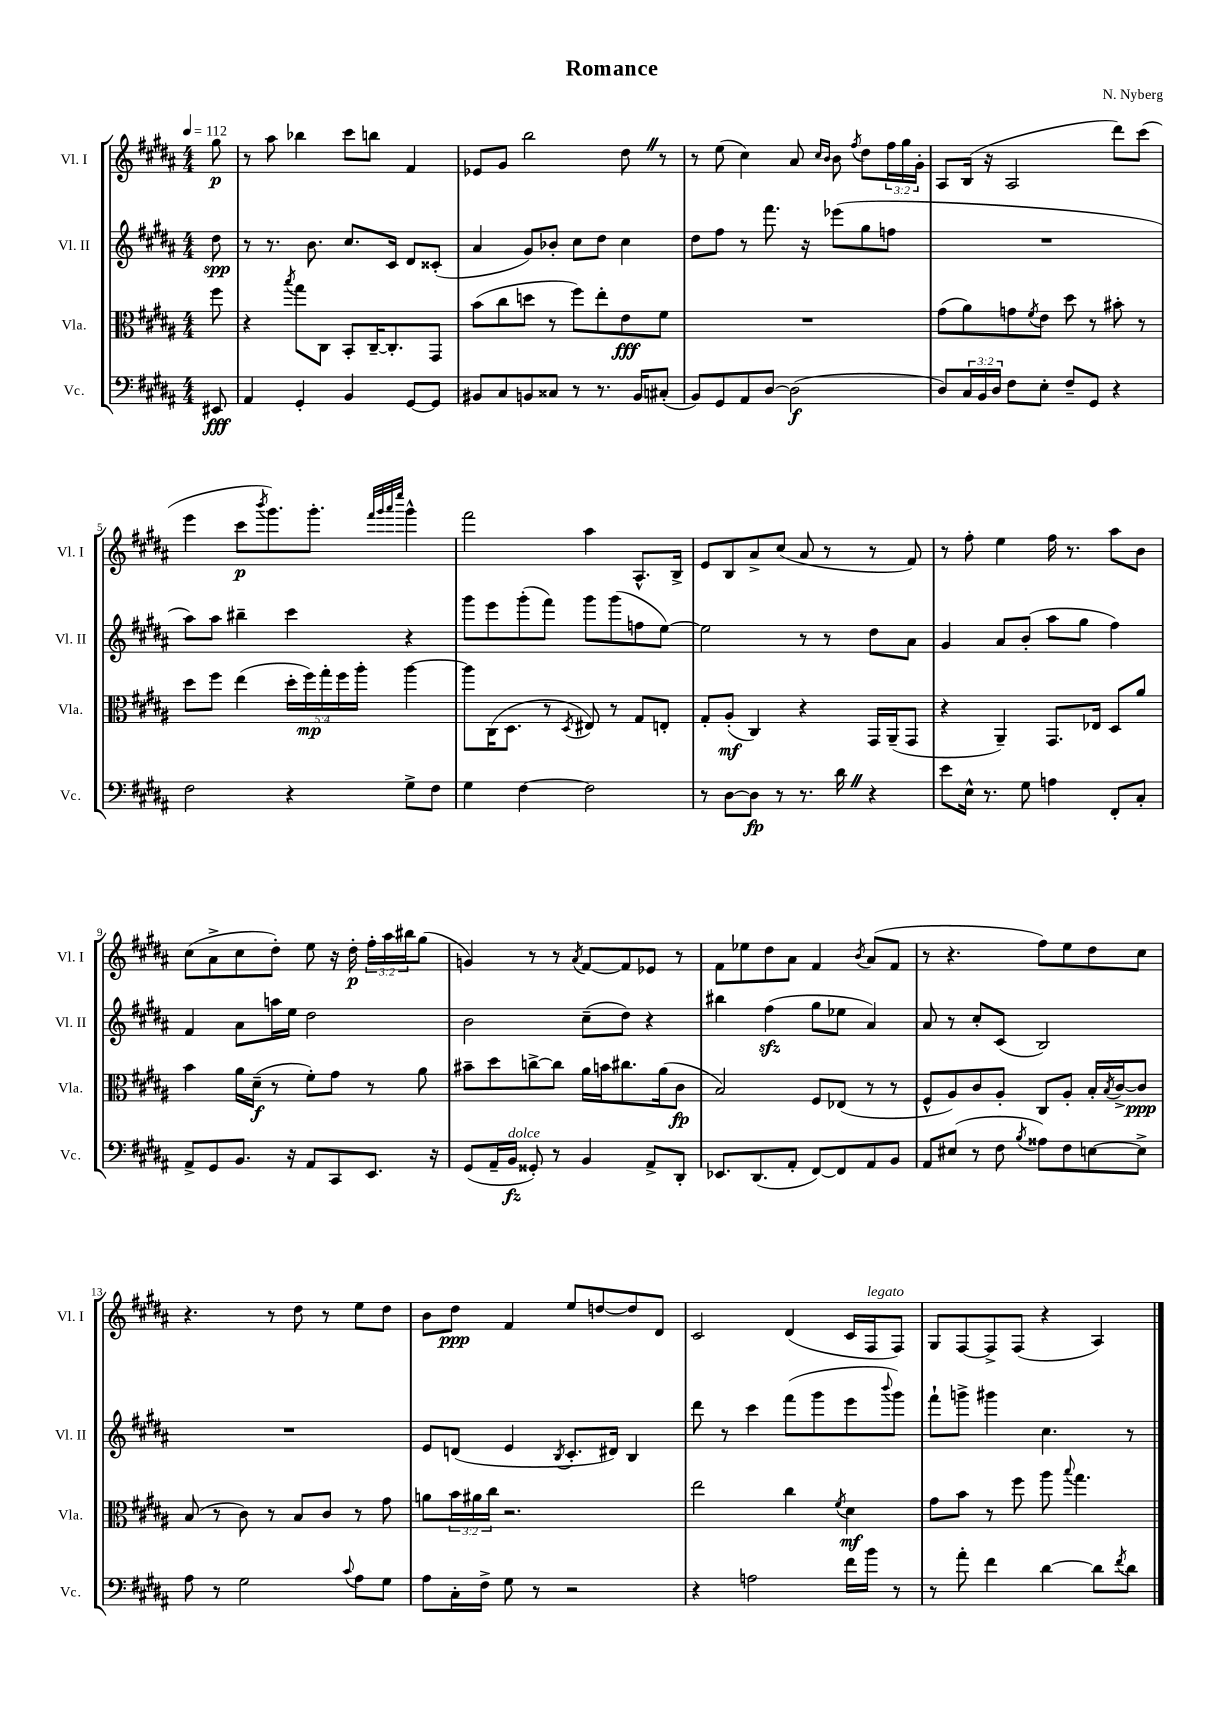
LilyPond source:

\header { title = "Romance" composer = "N. Nyberg" }
<<
\new StaffGroup <<
\new Staff = "s0" \with { instrumentName = "Vl. I" shortInstrumentName = "Vl. I" } {
    \clef treble \key b \major \numericTimeSignature \time 4/4 \override Staff.TupletNumber.text = #tuplet-number::calc-fraction-text \partial 8 \tempo 4 = 112
    gis''8\p |
    r8 ais''8 bes''4 cis'''8 b''8 fis'4 |
    ees'8 gis'8 b''2 dis''8 \once \override BreathingSign.text = \markup { \musicglyph "scripts.caesura.straight" } \breathe r8 |
    r8 e''8( cis''4) ais'8 \grace { cis''16 b'16 } b'8 \acciaccatura { fis''8 } dis''8 \tuplet 3/2 { fis''16 gis''16 gis'16-. } |
    ais8 b16( r16 ais2 dis'''8) cis'''8( |
    e'''4 cis'''8\p \acciaccatura { b'''8 } gis'''8.) gis'''8.-. \grace { fis'''32 gis'''32 ais'''32 e''''32 } gis'''4-^ |
    fis'''2 ais''4 ais8.-^ b16-> |
    e'8 b8 ais'8-> cis''8( ais'8 r8 r8 fis'8) |
    r8 fis''8-. e''4 fis''16 r8. ais''8 b'8 |
    cis''8( ais'8-> cis''8 dis''8-.) e''8 r16 dis''16-.\p \tuplet 3/2 { fis''16-. ais''16 bis''16 } gis''8( |
    g'4) r8 r8 \acciaccatura { ais'8 } fis'8~ fis'8 ees'8 r8 |
    fis'8 ees''8 dis''8 ais'8 fis'4 \acciaccatura { b'8 } ais'8( fis'8 |
    r8 r4. fis''8) e''8 dis''8 cis''8 |
    r4. r8 dis''8 r8 e''8 dis''8 |
    b'8 dis''8\ppp fis'4 e''8 d''8~ d''8 dis'8 |
    cis'2 dis'4( cis'16 fis16^\markup { \italic "legato" } fis8) |
    gis8 fis8~ fis8-> fis8( r4 ais4) \bar "|." |
}
\new Staff = "s1" \with { instrumentName = "Vl. II" shortInstrumentName = "Vl. II" } {
    \clef treble \key b \major \numericTimeSignature \time 4/4 \partial 8
    dis''8\spp |
    r8 r8. b'8. cis''8. cis'16 dis'8 cisis'8-.( |
    ais'4 gis'8) bes'8-. cis''8 dis''8 cis''4 |
    dis''8 fis''8 r8 fis'''8. r16 ees'''8( gis''8 f''8 |
    R1 |
    ais''8) ais''8 bis''4-- cis'''4 r4 |
    gis'''8 e'''8 gis'''8-.( fis'''8) gis'''8 gis'''8( f''8 e''8~) |
    e''2 r8 r8 dis''8 ais'8 |
    gis'4 ais'8 b'8-.( ais''8 gis''8 fis''4) |
    fis'4 ais'8 a''16 e''16 dis''2 |
    b'2 cis''8--( dis''8) r4 |
    bis''4 fis''4\sfz( gis''8 ees''8 ais'4) |
    ais'8 r8 cis''8-. cis'8( b2) |
    R1 |
    e'8 d'8( e'4 \acciaccatura { b8 } cis'8.-. dis'16) b4 |
    dis'''8 r8 cis'''4 fis'''8( gis'''8 e'''8 \appoggiatura { b'''8 } gis'''8) |
    fis'''8-! g'''8-> gis'''4 cis''4. r8 \bar "|." |
}
\new Staff = "s2" \with { instrumentName = "Vla." shortInstrumentName = "Vla." } {
    \clef alto \key b \major \numericTimeSignature \time 4/4 \override Staff.TupletNumber.text = #tuplet-number::calc-fraction-text \partial 8
    fis''8 |
    r4 \acciaccatura { b''8 } gis''8 cis8 b,8-. cis16~-- cis8.-. gis,8 |
    b'8( cis''8 d''8 r8 fis''8) e''8-. e'8\fff fis'8 |
    R1 |
    gis'8( ais'8) g'8 \acciaccatura { fis'8 } e'8 dis''8 r8 bis'8-. r8 |
    dis''8 fis''8 e''4( \tuplet 5/4 { dis''16-. fis''16\mp) gis''16-. fis''16 ais''16-. } ais''4~ |
    ais''8 cis16( dis8. r8 \acciaccatura { dis8 } eis8) r8 gis8 e8-. |
    gis8-. ais8-.\mf( cis4) r4 gis,16 ais,16--( gis,8 |
    r4 ais,4--) gis,8. ees16 dis8 ais'8 |
    b'4 ais'16 dis'16--\f( r8 fis'8-.) gis'8 r8 ais'8 |
    bis'8-- dis''8 c''8~-> c''8 ais'16 b'16 cis''8. ais'16( cis'8\fp |
    b2) fis8 ees8( r8 r8 |
    fis8-^ ais8) cis'8 ais8-. cis8 ais8-. b16-. \acciaccatura { b8 } cis'16~-> cis'8\ppp |
    b8( r8 cis'8) r8 b8 cis'8 r8 gis'8 |
    a'8 \tuplet 3/2 { b'16 ais'16 cis''16 } r2. |
    e''2 cis''4 \acciaccatura { fis'8 } dis'4\mf |
    gis'8 b'8 r8 fis''8 ais''8 \appoggiatura { b''8 } gis''4. \bar "|." |
}
\new Staff = "s3" \with { instrumentName = "Vc." shortInstrumentName = "Vc." } {
    \clef bass \key b \major \numericTimeSignature \time 4/4 \override Staff.TupletNumber.text = #tuplet-number::calc-fraction-text \partial 8
    eis,8\fff |
    ais,4 gis,4-. b,4 gis,8~ gis,8 |
    bis,8 cis8 b,8 cisis8 r8 r8. b,16 cis8-.( |
    b,8) gis,8 ais,8 dis8~ dis2\f( |
    dis8) \tuplet 3/2 { cis16 b,16 dis16 } fis8 e8-. fis8-- gis,8 r4 |
    fis2 r4 gis8-> fis8 |
    gis4 fis4~ fis2 |
    r8 dis8~ dis8\fp r8 r8. dis'16 \once \override BreathingSign.text = \markup { \musicglyph "scripts.caesura.straight" } \breathe r4 |
    e'8 e16-^ r8. gis8 a4 fis,8-. cis8-. |
    ais,8-> gis,8 b,8. r16 ais,8 cis,8 e,8. r16 |
    gis,8( ais,16-- b,16\fz^\markup { \italic "dolce" } gisis,8-.) r8 b,4 ais,8-> dis,8-. |
    ees,8. dis,8.( ais,8-. fis,8~) fis,8 ais,8 b,8 |
    ais,8 eis8( r8 fis8 \acciaccatura { b8 } aisis8) fis8 e8~ e8-> |
    ais8 r8 gis2 \appoggiatura { cis'8 } ais8 gis8 |
    ais8 cis16-. fis16-> gis8 r8 r2 |
    r4 a2 fis'16 b'16 r8 |
    r8 ais'8-. fis'4 dis'4~ dis'8 \acciaccatura { fis'8 } dis'8 \bar "|." |
}
>>
>>
